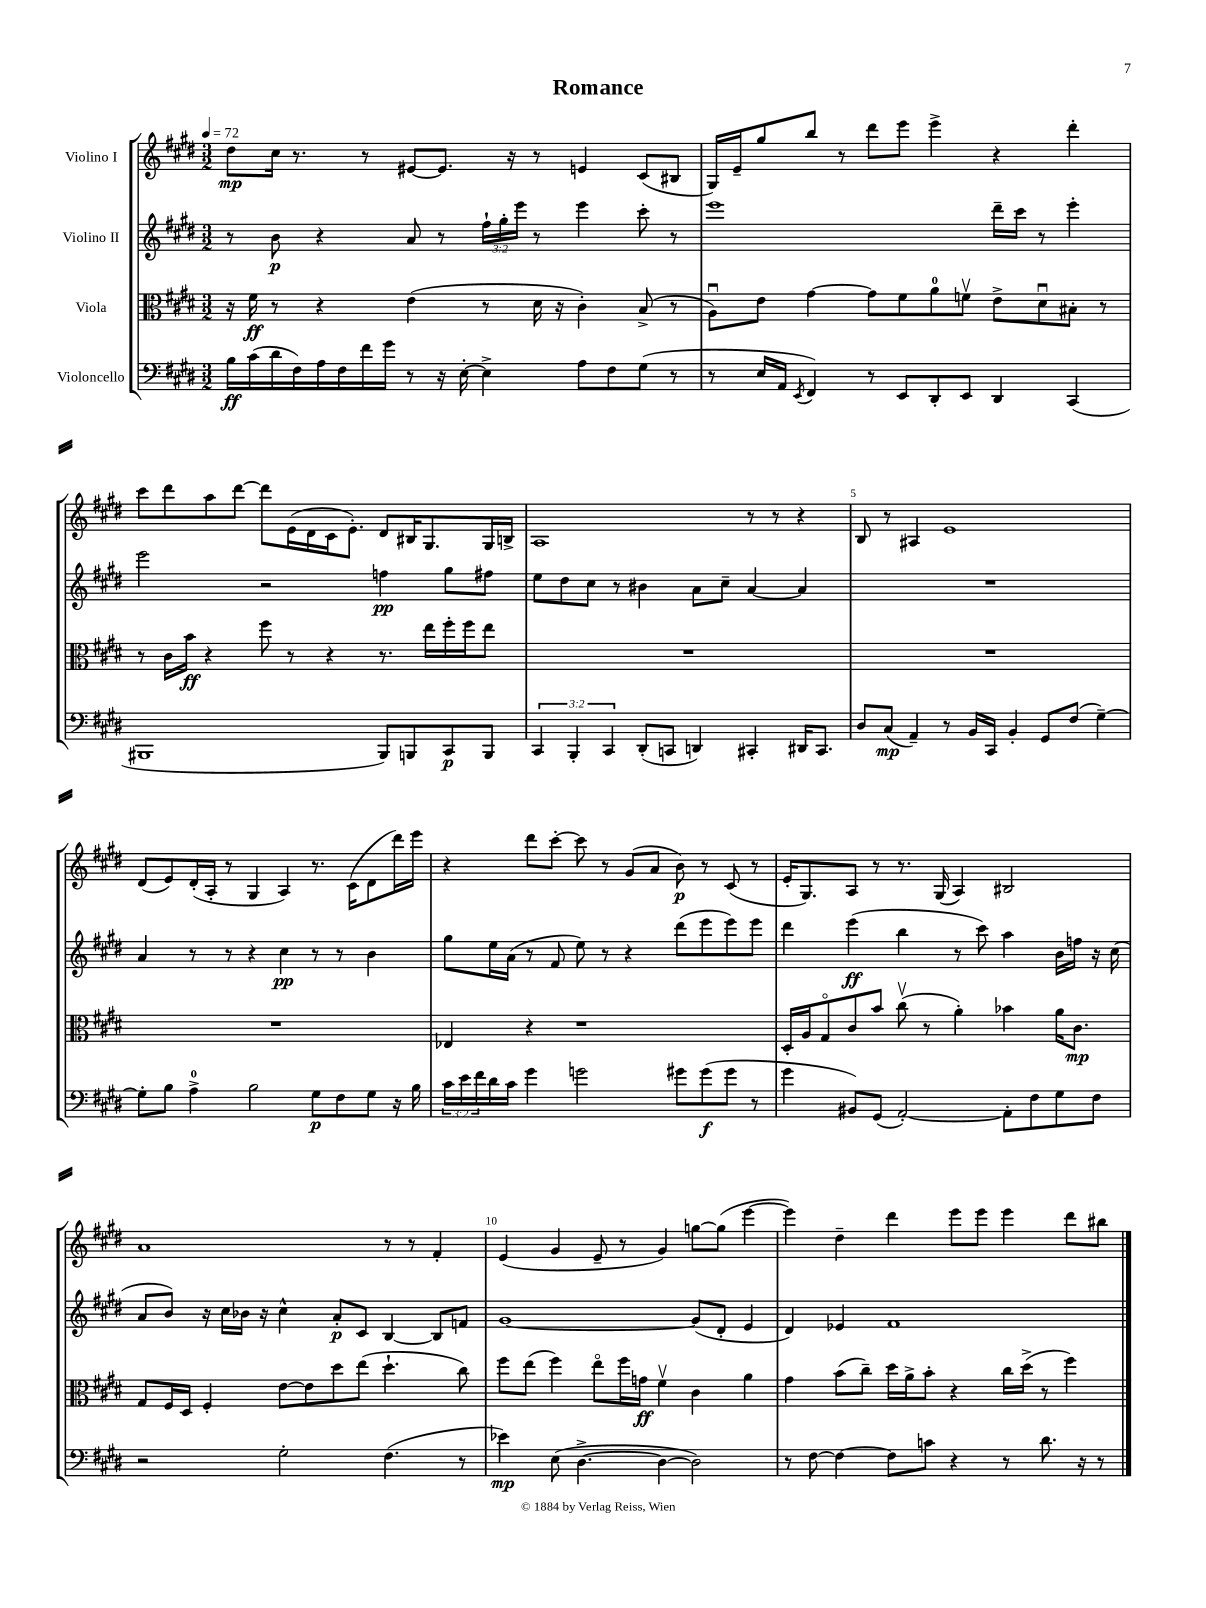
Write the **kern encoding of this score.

**kern	**kern	**kern	**kern
*staff4	*staff3	*staff2	*staff1
*clefF4	*clefC3	*clefG2	*clefG2
*k[f#c#g#d#]	*k[f#c#g#d#]	*k[f#c#g#d#]	*k[f#c#g#d#]
*M3/2	*M3/2	*M3/2	*M3/2
*MM72	*MM72	*MM72	*MM72
16B	16r	8r	8dd#
(16c#	16f#	.	.
16d#	8r	8b	16cc#
16F#)	.	.	8.r
16A	4r	4r	.
16F#	.	.	.
16f#	.	.	8r
16g#	.	.	.
8r	(4e	8a	[8e#
16r	.	8r	8.e#]
[16E'	.	.	.
4E^]	8r	24ff#`	.
.	.	24gg#'	.
.	.	.	16r
.	.	24eee	.
.	16d#	8r	8r
.	16r	.	.
8A	4c#')	4eee	4e
8F#	.	.	.
(8G#	(8B^	8ccc#'	(8c#
8r	8r	8r	8B#
=	=	=	=
8r	8Au)	1eee	16G#)
.	.	.	16e~
16E	8e	.	8gg#
16AA	.	.	.
8qEE	.	.	.
4FF#)	[4g#	.	8bb
.	.	.	8r
8r	8g#]	.	8ddd#
8EE	8f#	.	8eee
8DD#'	8a	.	4eee^
8EE	8fv	.	.
4DD#	8e^	16ddd#~	4r
.	.	16ccc#	.
.	8d#u	8r	.
(4CC#	8B#'	4eee'	4ddd#'
.	8r	.	.
=	=	=	=
1BBB#	8r	2eee	8ccc#
.	16c#	.	8ddd#
.	16b	.	.
.	4r	.	8aa
.	.	.	[8ddd#
.	8ff#	2r	8ddd#]
.	8r	.	(16e
.	.	.	16d#
.	4r	.	16c#
.	.	.	8.e')
8BBB#)	8.r	4ff	8d#
8BBB	.	.	16B#
.	16ee	.	8.G#
8CC#	16ff#'	8gg#	.
.	16ff#	.	.
8BBB	8ee	8ff#	16G#
.	.	.	16B^
=	=	=	=
6CC#	1.r	8ee	1A
.	.	8dd#	.
6BBB'	.	.	.
.	.	8cc#	.
6CC#	.	.	.
.	.	8r	.
(8DD#'	.	4b#	.
8CC	.	.	.
4DD)	.	8a	.
.	.	8cc#~	.
4CC#'	.	[4a	8r
.	.	.	8r
16DD#	.	4a]	4r
8.CC#	.	.	.
=	=	=	=
8D#	1.r	1.r	8B
(8C#	.	.	8r
4AA~)	.	.	4A#
8r	.	.	1e
16BB	.	.	.
16CC#	.	.	.
4BB'	.	.	.
8GG#	.	.	.
(8F#	.	.	.
[4G#~)	.	.	.
=	=	=	=
8G#']	1.r	4a	(8d#
8B	.	.	8e)
4A^	.	8r	(16d#'
.	.	.	16A'
.	.	8r	8r
2B	.	4r	4G#
.	.	4cc#	4A)
8G#	.	8r	8.r
8F#	.	8r	.
.	.	.	(16c#
8G#	.	4b	8d#
16r	.	.	16ddd#)
16B	.	.	16eee
=	=	=	=
24c#	4E-	8gg#	4r
24e	.	.	.
24f#	.	.	.
16d#	.	16ee	.
16c#	.	(16a	.
4g#	4r	8r	8ddd#
.	.	8f#	[8ccc#'
2g	1r	8ee)	8ccc#]
.	.	8r	8r
.	.	4r	(8g#
.	.	.	8a
8g#	.	(8ddd#	8b)
(8g#	.	8eee	8r
8g#	.	8eee)	(8c#
8r	.	8eee	8r
=	=	=	=
4g#	16D#'	4ddd#	16e'
.	16A	.	8.G#)
.	8G#o	.	.
8BB#)	8c#	(4eee	8A
(8GG#	8b	.	8r
[2AA')	(8cc#v	4bb	8.r
.	8r	.	.
.	.	.	(16G#
.	4a')	8r	4A)
.	.	8ccc#)	.
8AA']	4b-	4aa	2B#
8F#	.	.	.
8G#	16a	16b	.
.	8.c#	16ff	.
8F#	.	16r	.
.	.	(16cc#	.
=	=	=	=
2r	8G#	8a	1a
.	16F#	8b)	.
.	16D#	.	.
.	4F#'	16r	.
.	.	16cc#	.
.	.	16b-	.
.	.	16r	.
2G#'	[8e	4cc#^^	.
.	8e]	.	.
.	8dd#	8a'	.
.	(8ee	8c#	.
(4.F#	4.dd#`	[4B	8r
.	.	.	8r
.	.	8B]	4f#'
8r	8cc#)	8f	.
=	=	=	=
4e-)	8ff#	[1g#	(4e
.	(8ee	.	.
(8E	4ff#)	.	4g#
[4.D#^	.	.	.
.	8eeo	.	8e~
.	16ff#	.	8r
.	16g	.	.
4D#_	4f#v	.	4g#)
2D#])	4c#	(8g#]	[8gg
.	.	8d#'	(8gg]
.	4a	4e	[4eee
=	=	=	=
8r	4g#	4d#)	4eee])
[8F#	.	.	.
4F#_	(8b	4e-	4dd#~
.	8cc#~)	.	.
8F#]	16dd#	1f#	4ddd#
.	16a^	.	.
8c	8b'	.	.
4r	4r	.	8eee
.	.	.	8eee
8r	16cc#	.	4eee
.	(16dd#^	.	.
8.d#	8r	.	.
.	4ff#)	.	8ddd#
16r	.	.	.
8r	.	.	8bb#
==	==	==	==
*-	*-	*-	*-
